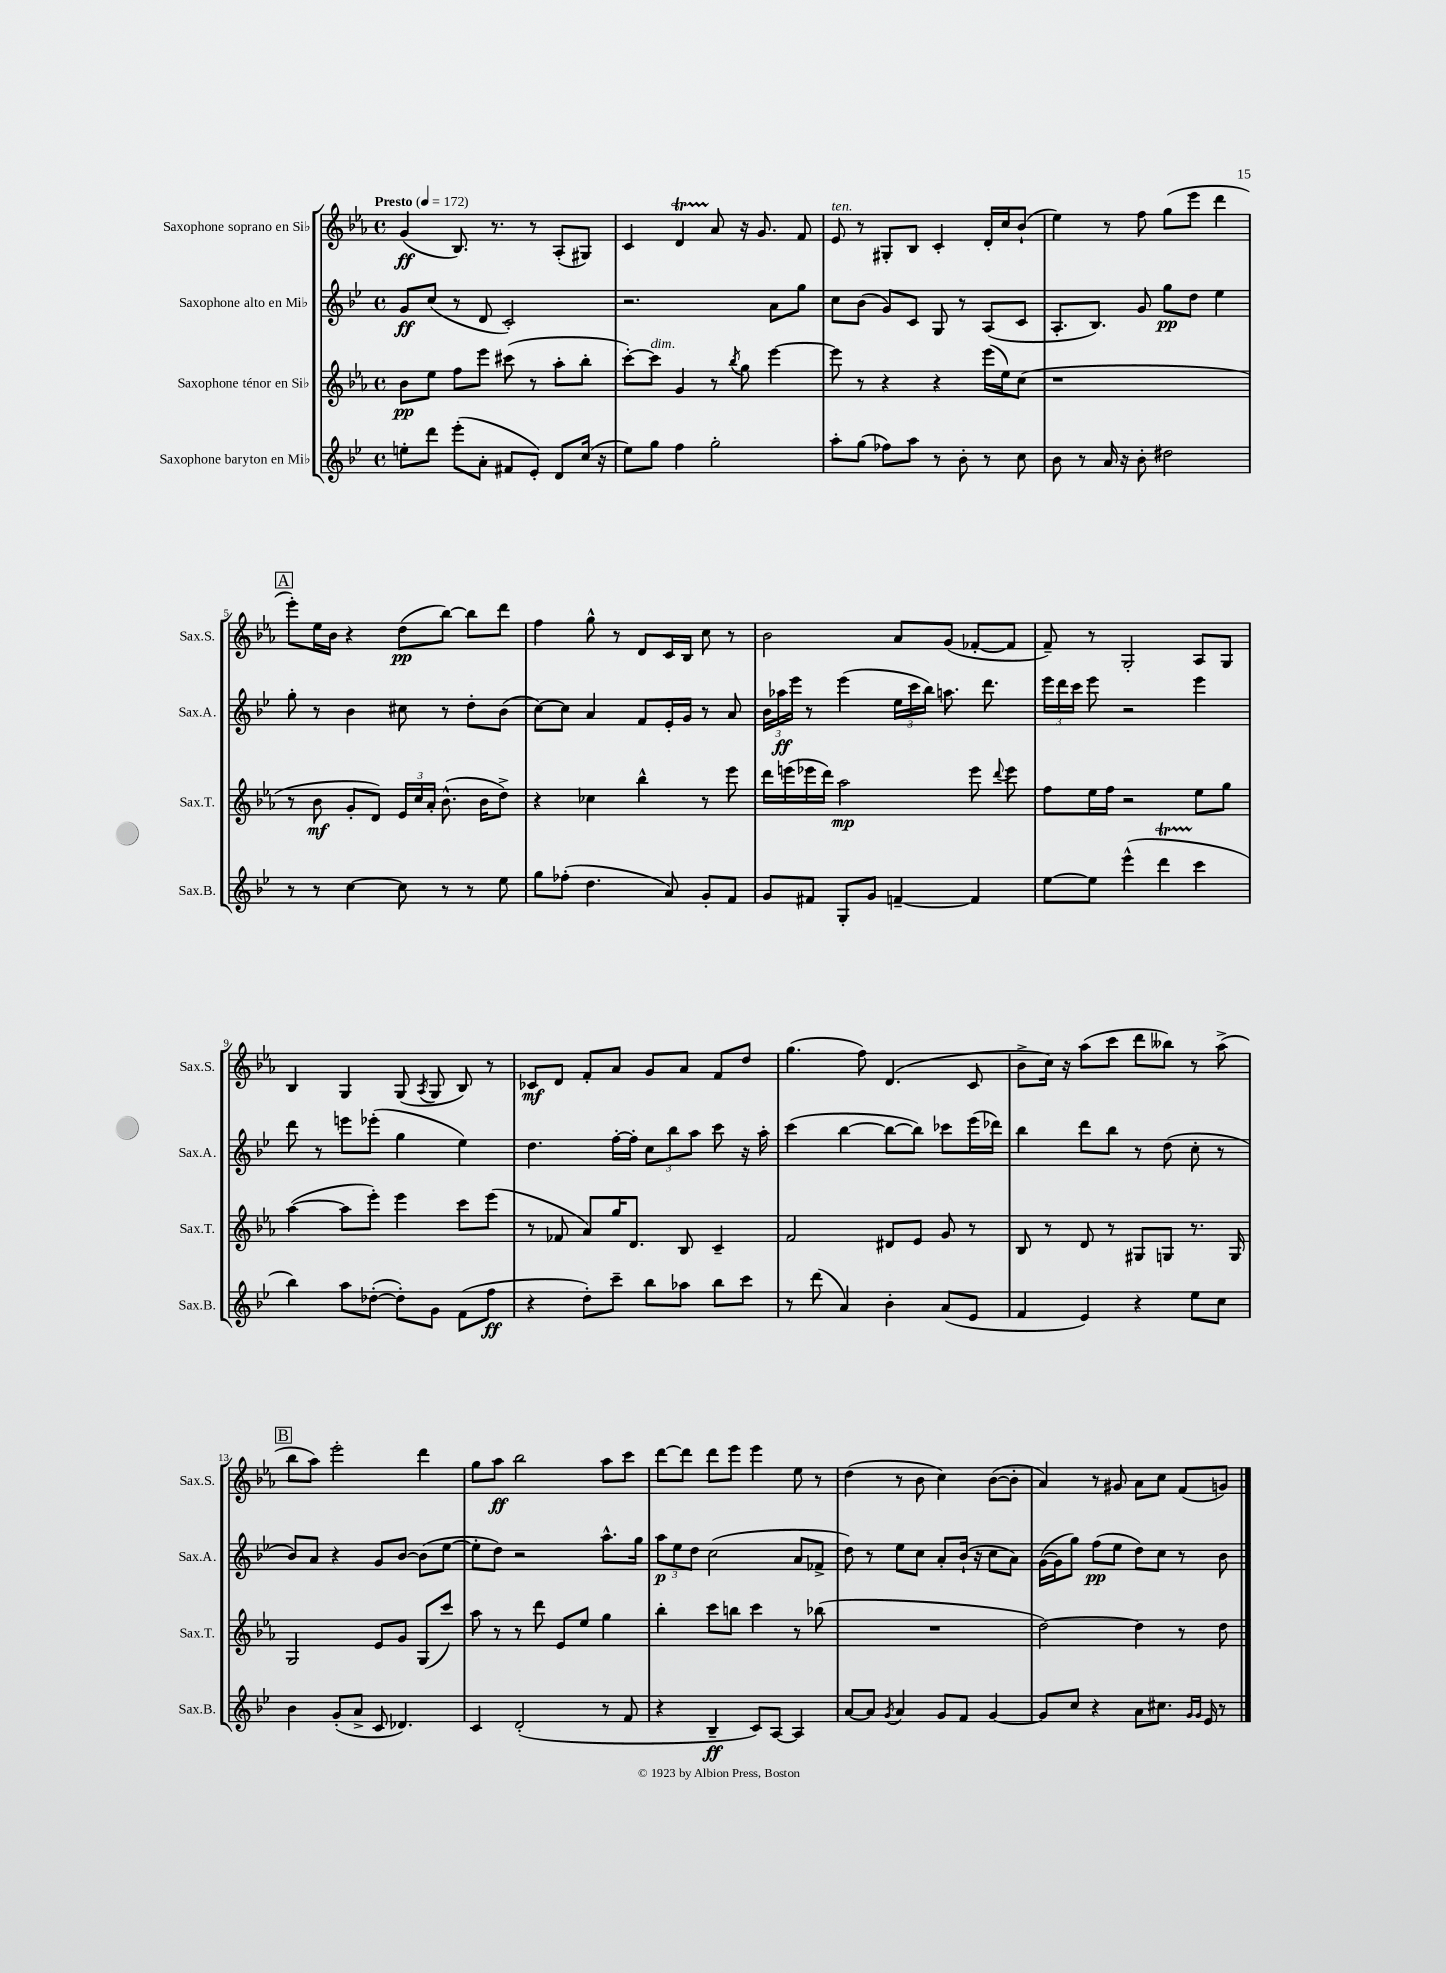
<<
\new StaffGroup <<
\new Staff = "s0" \with { instrumentName = "Saxophone soprano en Sib" shortInstrumentName = "Sax.S." } {
    \clef treble \key ees \major \defaultTimeSignature \time 4/4 \tempo "Presto" 4 = 172
    \autoBeamOff g'4\ff( bes8.) r8. r8 aes8[-.( gis8]) |
    c'4 d'4\startTrillSpan aes'8\stopTrillSpan r16 g'8. f'8 |
    ees'8^\markup { \italic "ten." } r8 gis8[-. bes8] c'4-. d'16[-. c''16 bes'8]-!( |
    ees''4) r8 f''8 g''8[( ees'''8] d'''4 |
    \mark \markup { \box "A" } ees'''8[-.) ees''16 bes'16] r4 d''8[\pp( bes''8]~) bes''8[ d'''8] |
    f''4 g''8-^ r8 d'8[ c'16 bes16] c''8 r8 |
    bes'2 aes'8[ g'8]( fes'8[~-. fes'8] |
    f'8--) r8 g2-. aes8[ g8] |
    bes4 g4 g8( \acciaccatura { aes8 } g8 bes8) r8 |
    ces'8[\mf d'8] f'8[-. aes'8] g'8[ aes'8] f'8[ d''8] |
    g''4.( f''8) d'4.( c'8 |
    bes'8[-> c''16]) r16 aes''8[( c'''8] d'''8[ beses''8]) r8 aes''8->( |
    \mark \markup { \box "B" } bes''8[ aes''8]) ees'''2-. d'''4 |
    g''8[ aes''8]\ff bes''2 aes''8[ c'''8] |
    d'''8[~ d'''8] d'''8[ ees'''8] ees'''4 ees''8 r8 |
    d''4( r8 bes'8 c''4) bes'8[~( bes'8]-. |
    aes'4) r8 gis'8 aes'8[ c''8] f'8[( g'8]) \bar "|." |
}
\new Staff = "s1" \with { instrumentName = "Saxophone alto en Mib" shortInstrumentName = "Sax.A." } {
    \clef treble \key bes \major \defaultTimeSignature \time 4/4
    \autoBeamOff g'8[\ff c''8]( r8 d'8 c'2-.) |
    r2. a'8[ g''8] |
    c''8[ bes'8]( g'8[) c'8] g8 r8 a8[( c'8] |
    a8.[-. bes8.]) g'8 g''8[\pp d''8] ees''4 |
    \mark \markup { \box "A" } g''8-. r8 bes'4 cis''8 r8 d''8[-. bes'8]( |
    c''8[~) c''8] a'4 f'8[ ees'16-. g'16] r8 a'8 |
    \tuplet 3/2 { bes'16[ aes''16\ff ees'''16] } r8 ees'''4( \tuplet 3/2 { ees''16[ c'''16 bes''16]) } a''8. d'''8. |
    \tuplet 3/2 { ees'''16[ d'''16 c'''16] } ees'''8 r2 ees'''4 |
    d'''8 r8 e'''8[ ees'''8]-.( g''4 ees''4) |
    d''4. f''16[~-. f''16]-. \tuplet 3/2 { c''8[ bes''8 a''8] } c'''8 r16 a''16-. |
    c'''4( bes''4~ bes''8[~ bes''8]) ces'''8[ ees'''16( des'''16]) |
    bes''4 d'''8[ bes''8] r8 d''8( c''8-. r8 |
    \mark \markup { \box "B" } bes'8[) a'8] r4 g'8[ bes'8]~ bes'8[( ees''8]~ |
    ees''8[-. d''8]) r2 a''8.[-^ g''16] |
    \tuplet 3/2 { a''8[\p ees''8 d''8] } c''2( a'8[ fes'8]-> |
    d''8) r8 ees''8[ c''8] a'8[-. bes'16]-!( r16 c''8[ a'8]) |
    g'16[~( g'16 g''8]) f''8[\pp( ees''8] d''8[) c''8] r8 bes'8 \bar "|." |
}
\new Staff = "s2" \with { instrumentName = "Saxophone ténor en Sib" shortInstrumentName = "Sax.T." } {
    \clef treble \key ees \major \defaultTimeSignature \time 4/4
    \autoBeamOff bes'8[\pp ees''8] f''8[ ees'''8] cis'''8( r8 aes''8[-. bes''8]-. |
    c'''8[~-.) c'''8]^\markup { \italic "dim." } g'4 r8 \acciaccatura { bes''8 } g''8 ees'''4~ |
    ees'''8 r8 r4 r4 ees'''16[( ees''16) c''8]( |
    r1 |
    \mark \markup { \box "A" } r8 bes'8\mf g'8[-. d'8]) \tuplet 3/2 { ees'16[ c''16 aes'16]-. } bes'8.-^( bes'16[ d''8]->) |
    r4 ces''4 bes''4-^ r8 ees'''8 |
    d'''16[ e'''16( ees'''16 d'''16]) aes''2\mp ees'''8 \appoggiatura { d'''8 } ees'''8 |
    f''8[ ees''16 f''16] r2 ees''8[ g''8] |
    aes''4~( aes''8[ ees'''8]-.) ees'''4 c'''8[ ees'''8]( |
    r8 fes'8 aes'8[) g''16 d'8.] bes8 c'4-- |
    f'2 dis'8[ ees'8] g'8 r8 |
    bes8 r8 d'8 r8 gis8[ g8] r8. g16 |
    \mark \markup { \box "B" } g2 ees'8[ g'8] g8[( c'''8]) |
    aes''8 r8 r8 d'''8 ees'8[ ees''8] g''4 |
    bes''4-. c'''8[ b''8] c'''4 r8 bes''8( |
    R1 |
    d''2~) d''4 r8 d''8 \bar "|." |
}
\new Staff = "s3" \with { instrumentName = "Saxophone baryton en Mib" shortInstrumentName = "Sax.B." } {
    \clef treble \key bes \major \defaultTimeSignature \time 4/4
    \autoBeamOff e''8[-. d'''8] ees'''8[-.( a'8]-. fis'8[ ees'8]-.) d'8[ c''16]( r16 |
    ees''8[) g''8] f''4 g''2-. |
    a''8[-. g''8]( fes''8[) a''8] r8 bes'8-. r8 c''8 |
    bes'8 r8 a'16 r16 bes'8-. dis''2 |
    \mark \markup { \box "A" } r8 r8 c''4~ c''8 r8 r8 ees''8 |
    g''8[ fes''8]-.( d''4. a'8) g'8[-. f'8] |
    g'8[ fis'8] g8[-. g'8] f'4~-- f'4 |
    ees''8[~ ees''8] ees'''4-^( d'''4\startTrillSpan c'''4\stopTrillSpan |
    bes''4) a''8[ des''8]~-.( des''8[-.) g'8] f'8[( f''8]\ff |
    r4 d''8[-.) c'''8]-- bes''8[ aes''8] bes''8[ c'''8] |
    r8 d'''8( a'4) bes'4-. a'8[( ees'8] |
    f'4 ees'4) r4 ees''8[ c''8] |
    \mark \markup { \box "B" } bes'4 g'8[-.( a'8]-> c'8 des'4.) |
    c'4 d'2-.( r8 f'8 |
    r4 bes4--\ff c'8[) a8]~ a4 |
    a'8[~ a'8] \acciaccatura { g'8 } a'4 g'8[ f'8] g'4~ |
    g'8[ c''8] r4 a'8[ cis''8.] \grace { g'16[ g'16] } ees'16 r8 \bar "|." |
}
>>
>>
